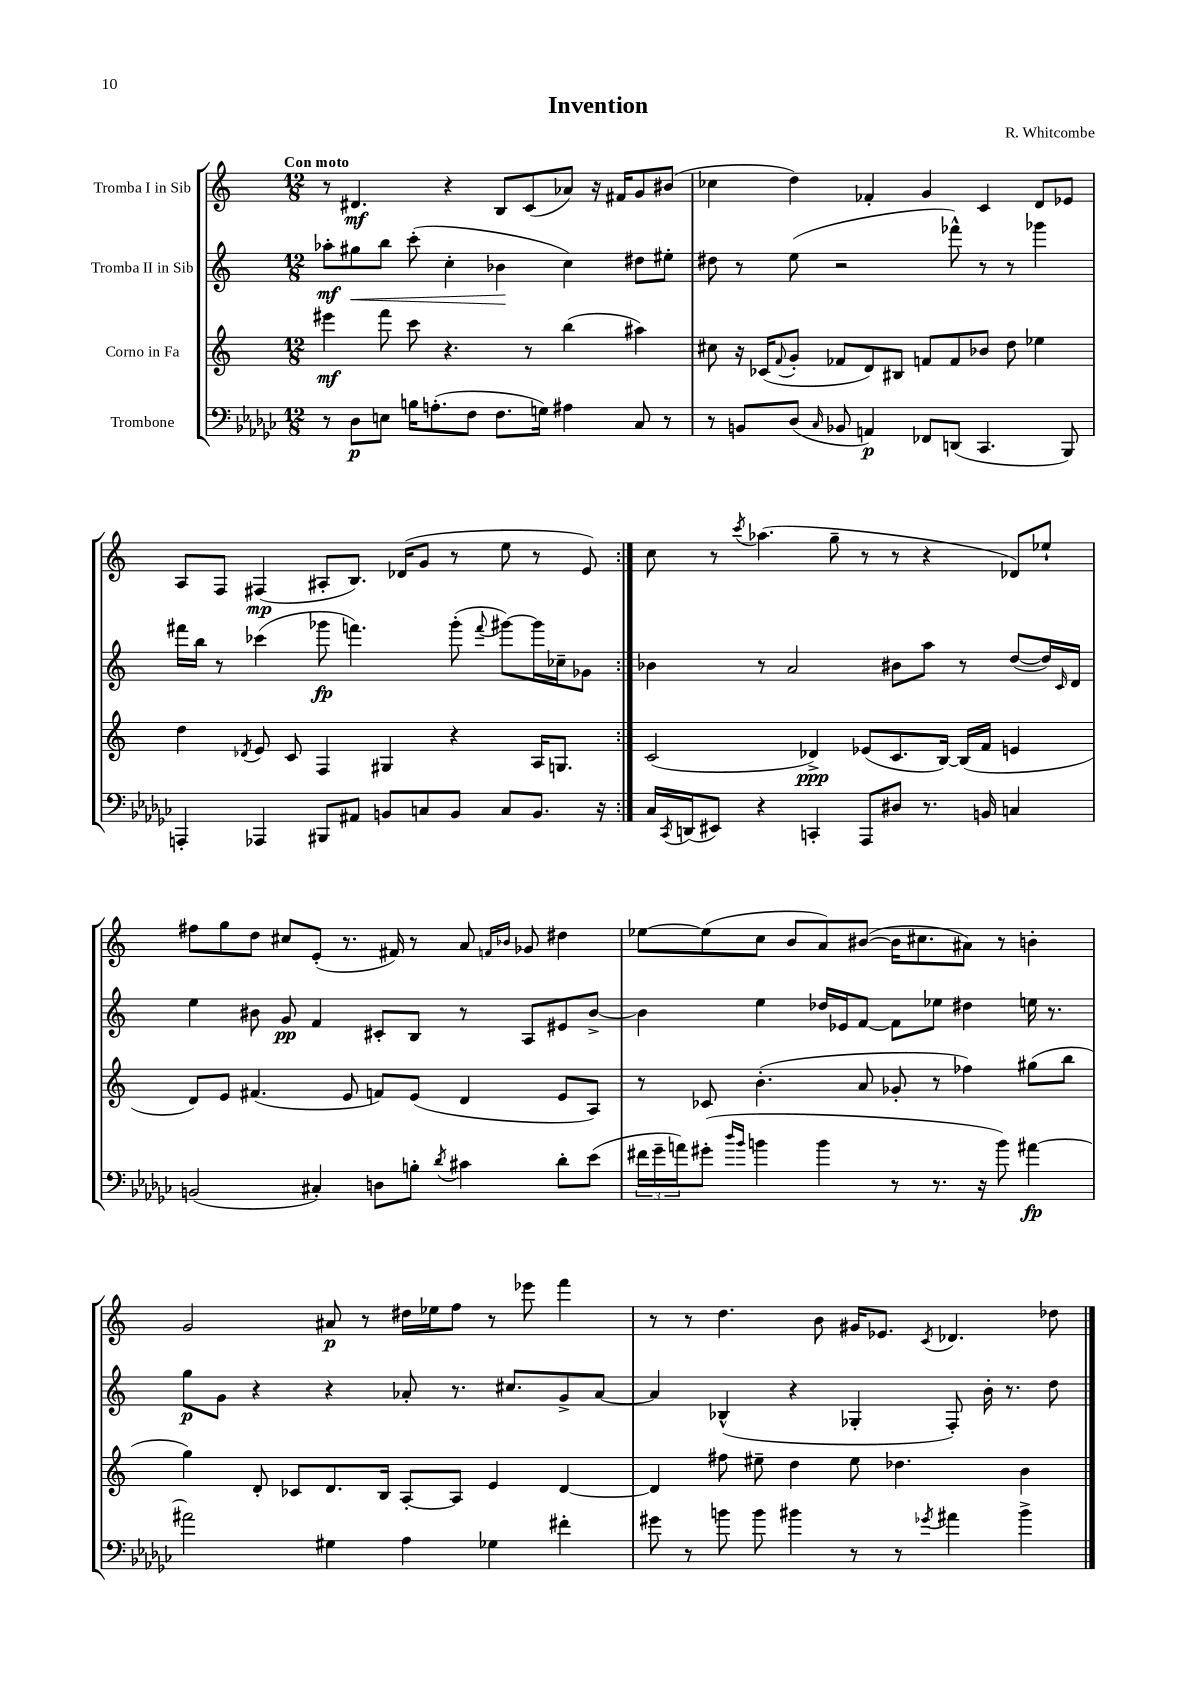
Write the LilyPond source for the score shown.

\header { title = "Invention" composer = "R. Whitcombe" }
<<
\new StaffGroup <<
\new Staff = "s0" \with { instrumentName = "Tromba I in Sib" } {
    \clef treble \key c \major \numericTimeSignature \time 12/8 \tempo "Con moto"
    \repeat volta 2 { r8 dis'4.\mf r4 b8 c'8( aes'8) r16 fis'16 g'8 bis'8( |
    ces''4 d''4) fes'4-. g'4 c'4 d'8 ees'8 |
    a8 f8 fis4\mp( ais8-. b8.) des'16( g'8 r8 e''8 r8 e'8) | }
    c''8 r8 \acciaccatura { c'''8 } aes''4.( g''8-- r8 r8 r4 des'8) ees''8-! |
    fis''8 g''8 d''8 cis''8 e'8-.( r8. fis'16) r8 a'8 \grace { f'16 bes'16 } ges'8 dis''4 |
    ees''8~ ees''8( c''8 b'8 a'8) bis'8~( bis'16 cis''8. ais'8) r8 b'4-. |
    g'2 ais'8\p r8 dis''16 ees''16 f''8 r8 ees'''8 f'''4 |
    r8 r8 d''4. b'8 gis'16 ees'8. \acciaccatura { c'8 } des'4. des''8 \bar "|." |
}
\new Staff = "s1" \with { instrumentName = "Tromba II in Sib" } {
    \clef treble \key c \major \numericTimeSignature \time 12/8
    \repeat volta 2 { aes''8-.\mf gis''8\< b''8 c'''8-.( c''4-. bes'4\! c''4) dis''8 eis''8-. |
    dis''8 r8 e''8( r2 fes'''8-^) r8 r8 ges'''4 |
    fis'''16 b''16 r8 ces'''4( ges'''8\fp f'''4.) ges'''8-.( \appoggiatura { f'''8 } gis'''8~) gis'''16 ces''16-- ges'8 | }
    bes'4 r8 a'2 bis'8 a''8 r8 d''8~( d''16) \grace { c'16 } d'16 |
    e''4 bis'8 g'8\pp f'4 cis'8-. b8 r8 a8 eis'8 bis'8~-> |
    bis'4 e''4 des''16 ees'16 f'8~ f'8 ees''8 dis''4 e''16 r8. |
    g''8\p g'8 r4 r4 aes'8-. r8. cis''8. g'8-> aes'8~ |
    aes'4 bes4-^( r4 ges4-. f8-.) b'16-. r8. d''8 \bar "|." |
}
\new Staff = "s2" \with { instrumentName = "Corno in Fa" } {
    \clef treble \key c \major \numericTimeSignature \time 12/8
    \repeat volta 2 { eis'''4\mf f'''8 c'''8 r4. r8 b''4( ais''4) |
    cis''8 r16 ces'16( \appoggiatura { f'8 } g'8-. fes'8 d'8) bis8 f'8 f'8 bes'8 d''8 ees''4 |
    d''4 \acciaccatura { des'8 } e'8 c'8 f4 gis4 r4 a16 g8. | }
    c'2( des'4->\ppp) ees'8( c'8. b16~) b16( f'16 e'4 |
    d'8) e'8 fis'4.( e'8 f'8) e'8( d'4 e'8 a8) |
    r8 ces'8 b'4.-.( a'8 ges'8-. r8 fes''4) gis''8( b''8 |
    g''4) d'8-. ces'8 d'8. b16 a8~-. a8 e'4 d'4~ |
    d'4 fis''8 eis''8-- d''4 eis''8 des''4. b'4 \bar "|." |
}
\new Staff = "s3" \with { instrumentName = "Trombone" } {
    \clef bass \key ges \major \numericTimeSignature \time 12/8
    \repeat volta 2 { r8 des8\p e8 b16 a8.-.( f8 f8. g16) ais4 ces8 r8 |
    r8 b,8 des8( \grace { ces16 } bes,8 a,4\p) fes,8 d,8( ces,4. bes,,8) |
    a,,4-. aes,,4 bis,,8 ais,8 b,8 c8 b,8 c8 b,8. r16 | }
    ces16 \acciaccatura { ces,8 } d,16( eis,8) r4 c,4-. aes,,8 dis8 r8. b,16 c4 |
    b,2( cis4-.) d8 b8-. \acciaccatura { des'8 } cis'4 des'8-. ees'8( |
    \tuplet 3/2 { fis'16 ges'16-- a'16) } gis'8-.( \grace { des''16 bes'16 } b'4 b'4 r8 r8. r16 b'8) ais'4~\fp |
    ais'2 gis4 aes4 ges4 fis'4-. |
    gis'8 r8 b'8 b'8 bis'4 r8 r8 \acciaccatura { ges'8 } ais'4 bis'4-> \bar "|." |
}
>>
>>
\layout { \context { \Score \remove "Bar_number_engraver" } }
